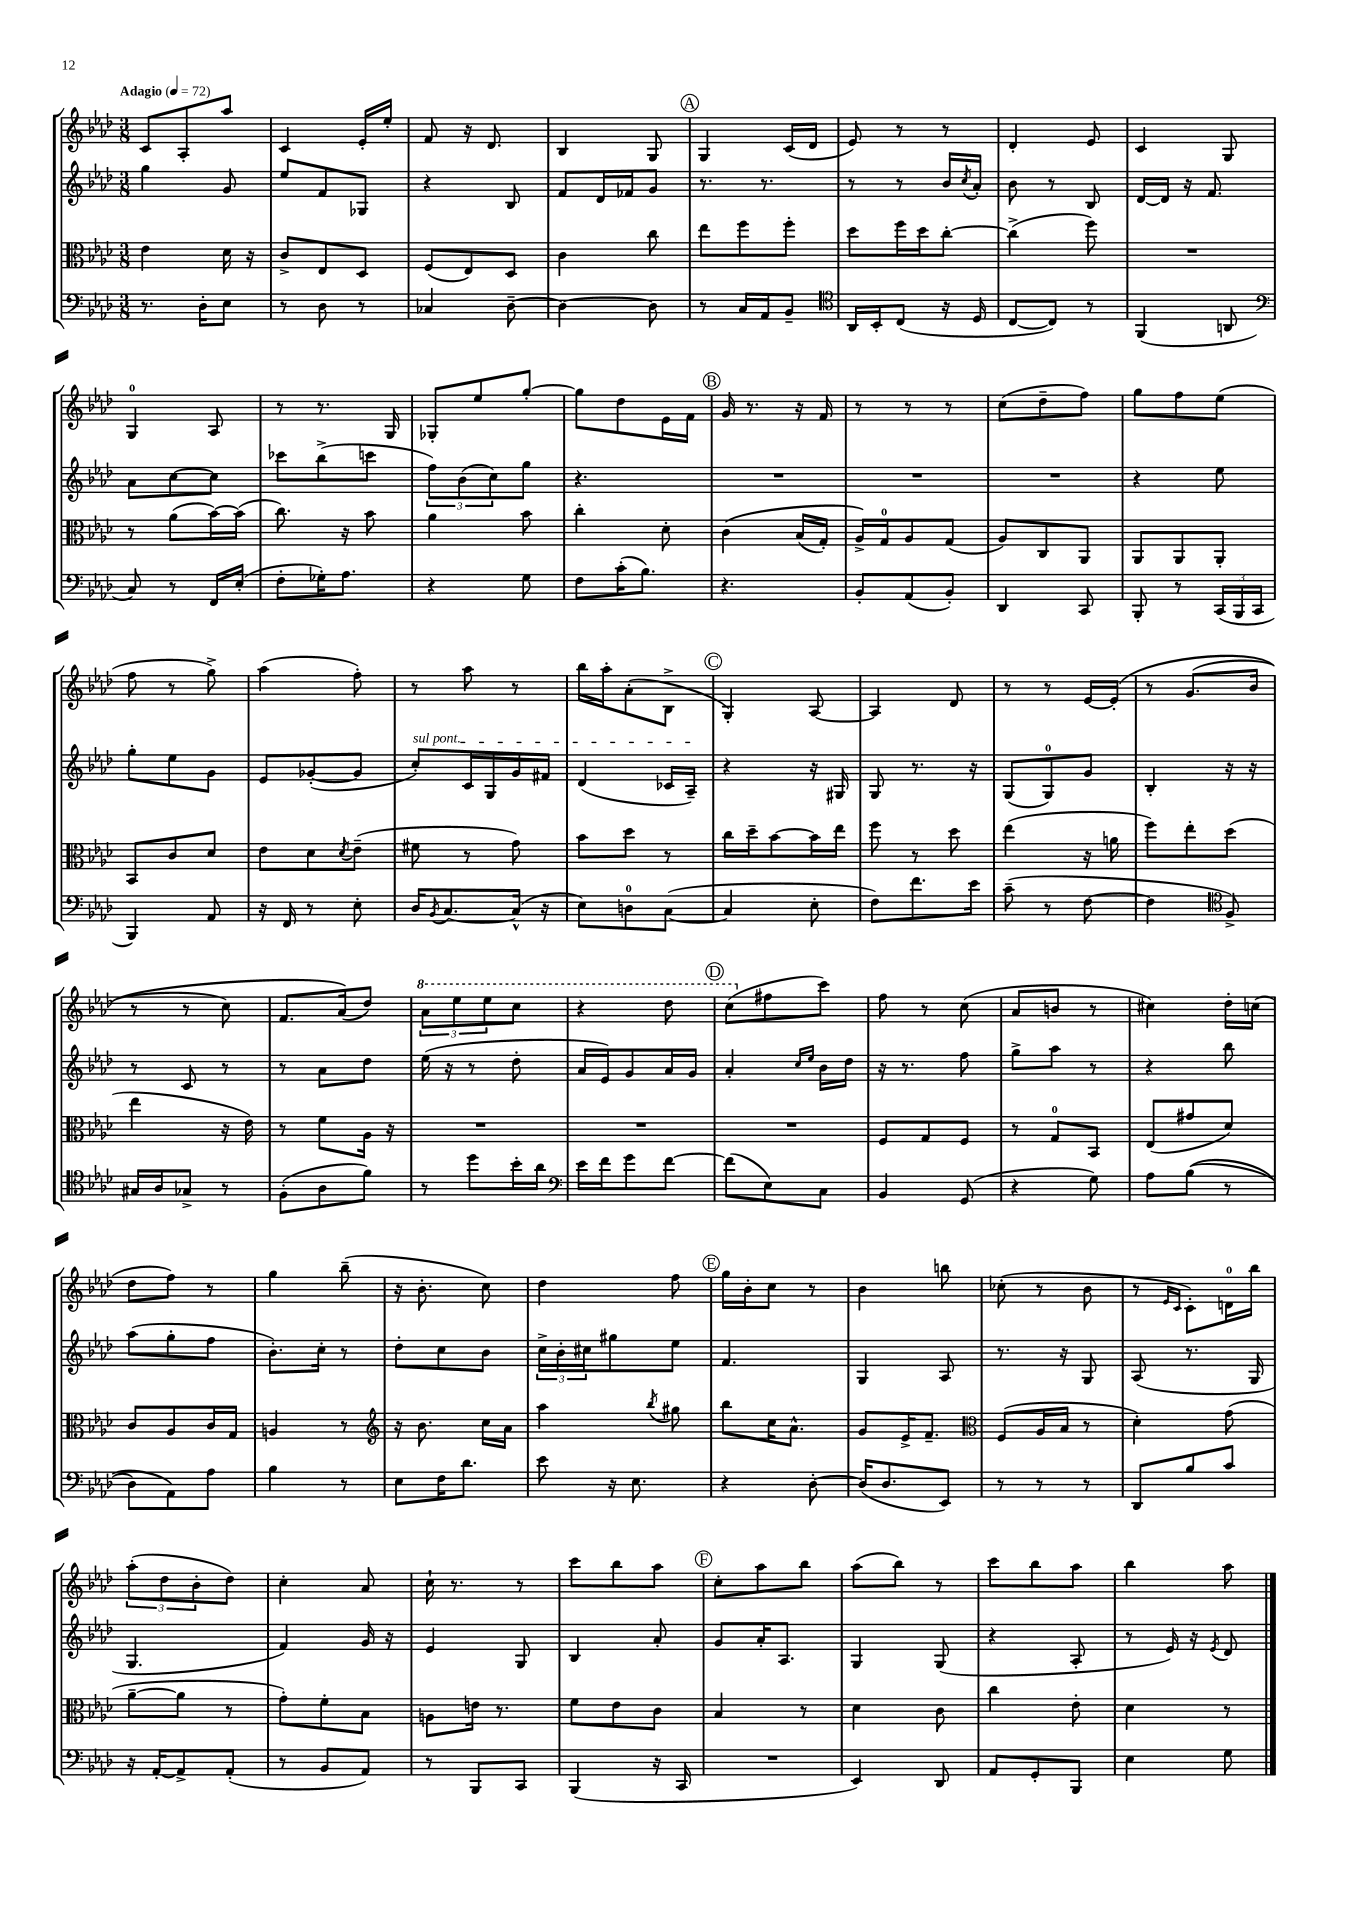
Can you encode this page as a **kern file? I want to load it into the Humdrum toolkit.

**kern	**kern	**kern	**kern
*staff4	*staff3	*staff2	*staff1
*clefF4	*clefC3	*clefG2	*clefG2
*k[b-e-a-d-]	*k[b-e-a-d-]	*k[b-e-a-d-]	*k[b-e-a-d-]
*M3/8	*M3/8	*M3/8	*M3/8
*MM72	*MM72	*MM72	*MM72
8.r	4e-\	4gg\	8c/L
.	.	.	8A-'/
16D-'\LK	.	.	.
8E-\J	16d-\	8g/	8aa-/J
.	16r	.	.
=	=	=	=
8r	8c^/L	8ee-/L	4c/
8D-\	8E-/	8f/	.
8r	8D-/J	8G-/J	16e-'/LL
.	.	.	16ee-'/JJ
=	=	=	=
4C-/	(8F/L	4r	8f/
.	8E-/)	.	16r
.	.	.	8.d-/
[8D-~\	8D-/J	8B-/	.
=	=	=	=
4D-\_	4c\	8f/L	4B-/
.	.	16d-/L	.
.	.	16f-/J	.
8D-\]	8cc\	8g/J	8G/
=	=	=	=
8r	8ee-\L	8.r	4G/
16C/LL	8ff\	.	.
16AA-/J	.	8.r	.
8BB-~/J	8ff'\J	.	(16c/LL
.	.	.	16d-/JJ
=	=	=	=
*clefC4	*	*	*
16AA-/LL	8dd-\L	8r	8e-/)
16BB-'/J	.	.	.
(8C/J	16ff\L	8r	8r
.	16dd-\J	.	.
16r	[8cc'\J	16b-/LL	8r
.	.	8qcc/	.
16D-/	.	16a-'/JJ	.
=	=	=	=
[8C/L	(4cc^\]	8b-\	4d-'/
8C/]J)	.	8r	.
8r	8ff\)	8B-/	8e-/
=	=	=	=
(4FF/	4.r	[16d-/LL	4c/
.	.	16d-/]JJ	.
.	.	16r	.
.	.	8.f/	.
8AA/	.	.	8G/
=	=	=	=
*clefF4	*	*	*
8C/)	8r	8a-\L	4G/
8r	(8a-\L	[8cc\	.
16FF/LL	[16b-\L)	8cc\]J	8A-/
(16E-'/JJ	(16b-\]JJ	.	.
=	=	=	=
8F'\L	8.cc\)	8ccc-\L	8r
16G-'\K)	.	(8bb-^\	8.r
8.A-\J	16r	.	.
.	8b-\	8ccc\J	.
.	.	.	16G/
=	=	=	=
4r	4a-\	12ff\L)	8G-'/L
.	.	(12b-\	.
.	.	.	8ee-/
.	.	12cc\)	.
8G\	8b-\	8gg\J	[8gg'/J
=	=	=	=
8F\L	4cc'\	4.r	8gg\]L
(16c'\K	.	.	8dd-\
8.B-\J)	.	.	.
.	8d-'\	.	16e-\L
.	.	.	16f\JJ
=	=	=	=
4.r	&(4c\	4.r	16g/
.	.	.	8.r
.	(16B-/LL	.	16r
.	16G'/JJ)	.	16f/
=	=	=	=
8BB-'/L	16A-^/LL&)	4.r	8r
.	16G/J	.	.
(8AA-/	8A-/	.	8r
8BB-'/J)	(8G/J	.	8r
=	=	=	=
4DD-/	8A-/L)	4.r	(8cc\L
.	8C/	.	8dd-~\
8CC/	8AA-/J	.	8ff\J)
=	=	=	=
8BBB-'/	8AA-/L	4r	8gg\L
8r	8AA-/	.	8ff\
(24CC/LL	8AA-'/J	8ee-\	(8ee-\J
24BBB-/	.	.	.
24CC/JJ	.	.	.
=	=	=	=
4BBB-/)	8BB-/L	8gg'\L	8ff\
.	8c/	8ee-\	8r
8AA-/	8d-/J	8g\J	8gg^\)
=	=	=	=
16r	8e-\L	8e-/L	(4aa-\
16FF/	.	.	.
8r	8d-\	([8g-'/	.
.	8qd-/	.	.
8E-'\	(8e-~\J	8g-/]J	8ff'\)
=	=	=	=
16D-/LK	8f#\	8cc'/L)	8r
8qBB-/	.	.	.
[8.C/	.	.	.
.	8r	16c/L	8aa-\
.	.	16G/	.
(16C^^/]Jk	8g\)	16g/	8r
16r	.	16f#/JJ	.
=	=	=	=
8E-\L)	8b-\L	(4d-/	16bb-\LL
.	.	.	16aa-'\J
8D\	8dd-\J	.	(8a-'\
([8C\J	8r	16c-/LL	8B-^\J
.	.	16A-~/JJ)	.
=	=	=	=
4C/]	16cc\LL	4r	4G'/)
.	16dd-~\J	.	.
.	[8b-\	.	.
8E-'\	16b-\]L	16r	[8A-/
.	16ee-\JJ	16G#/	.
=	=	=	=
8F\L)	8ff\	8G/	4A-/]
8.f\	8r	8.r	.
.	8dd-\	.	8d-/
16e-\Jk	.	16r	.
=	=	=	=
(8c~\	(4ee-\	(8G/L	8r
8r	.	8G/)	8r
[8F\	16r	8g/J	[16e-/LL
.	16a\	.	&(16e-'/]JJ
=	=	=	=
4F\]	8ff\L)	4B-'/	8r
.	8ee-'\	.	(8.g/L
*clefC4	*	*	*
8F^/)	(8dd-\J	16r	.
.	.	16r	16b-/Jk
=	=	=	=
16G#/LL	4ee-\	8r	8r
16A-/J	.	.	.
8G-^/J	.	8c/	8r
8r	16r	8r	8cc\)
.	16e-\)	.	.
=	=	=	=
(8F'\L	8r	8r	8.f/L
8A-\	8f\L	8a-\L	.
.	.	.	(16a-/k&)
8f\J)	16A-\Jk	8dd-\J	8dd-/J)
.	16r	.	.
=	=	=	=
8r	4.r	(16ee-\	12aa-\L
.	.	16r	.
.	.	.	12eee-\
8dd-\L	.	8r	.
.	.	.	12eee-\
16b-'\L	.	8dd-'\	8ccc\J
16a-\JJ	.	.	.
=	=	=	=
*clefF4	*	*	*
16e-\LL	4.r	16a-/LL	4r
16f\J	.	16e-/J)	.
8g\	.	8g/	.
[8f\J	.	16a-/L	8ddd-\
.	.	16g/JJ	.
=	=	=	=
(8f\]L	4.r	4a-'/	(8ccc\L
8E-\)	.	.	8ff#\
.	.	16qqcc/LL	.
.	.	16qqee-/JJ	.
8C\J	.	16b-\LL	8ccc\J)
.	.	16dd-\JJ	.
=	=	=	=
4BB-/	8F/L	16r	8ff\
.	.	8.r	.
.	8G/	.	8r
(8GG/	8F/J	8ff\	(8cc\
=	=	=	=
4r	8r	8gg^\L	8a-/L
.	8G/L	8aa-\J	8b/J
8G\)	8BB-/J	8r	8r
=	=	=	=
8A-\L	(8E-/L	4r	4cc#\)
&((8B-\J	8g#/	.	.
8r	8d-/J)	8bb-\	16dd-'\LL
.	.	.	(16cc\JJ
=	=	=	=
8D-\L)	8c/L	(8aa-\L	8dd-\L
8AA-\&)	8A-/	8gg'\	8ff\J)
8A-\J	16c/L	8ff\J	8r
.	16G/JJ	.	.
=	=	=	=
4B-\	4A/	8.b-'\L)	4gg\
.	.	16cc'\Jk	.
8r	8r	8r	(8bb-~\
=	=	=	=
*	*clefG2	*	*
8E-\L	16r	8dd-'\L	16r
.	8.b-\	.	8.b-'\
16F\K	.	8cc\	.
8.d-\J	.	.	.
.	16cc\LL	8b-\J	8cc\)
.	16a-\JJ	.	.
=	=	=	=
8e-\	4aa-\	24cc^\LL	4dd-\
.	.	24b-'\	.
.	.	24cc#\J	.
16r	.	8gg#\	.
8.E-\	.	.	.
.	8qbb-/	.	.
.	8gg#\	8ee-\J	8ff\
=	=	=	=
4r	8bb-\L	4.f/	16gg\LL
.	.	.	16b-'\J
.	16cc\K	.	8cc\J
.	8.a-^^\J	.	.
[8D-'\	.	.	8r
=	=	=	=
(16D-/]LK	8g/L	4G/	4b-\
8.D-/	.	.	.
.	16e-^/K	.	.
.	8.f~/J	.	.
8EE-/J)	.	8A-/	8bb\
=	=	=	=
*	*clefC3	*	*
8r	(8F/L	8.r	(8cc-'\
8r	16A-/L	.	8r
.	16B-/JJ	16r	.
8r	8r	8G/	8b-\
=	=	=	=
8DD-/L	4d-'\)	(8A-/	8r
.	.	.	16qqe-/LL
.	.	.	16qqc/JJ
8B-/	.	8.r	8c'\L)
8c/J	(8g\	.	16d\L
.	.	16G/	16bb-\JJ
=	=	=	=
16r	[8a-~\L	4.G/	(12aa-'\L
[16AA-'/LK	.	.	.
.	.	.	12dd-\
8AA-^/]	8a-\]J	.	.
.	.	.	12b-'\
(8AA-'/J	8r	.	8dd-\J)
=	=	=	=
8r	8g'\L)	4f/)	4cc'\
8BB-/L	8f'\	.	.
8AA-/J)	8B-\J	16g/	8a-/
.	.	16r	.
=	=	=	=
8r	8A\L	4e-/	16cc`\
.	.	.	8.r
8BBB-/L	16e\Jk	.	.
.	8.r	.	.
8CC/J	.	8G/	8r
=	=	=	=
(4BBB-/	8f\L	4B-/	8ccc\L
.	8e-\	.	8bb-\
16r	8c\J	8a-'/	8aa-\J
16CC/	.	.	.
=	=	=	=
4.r	4B-/	8g/L	8cc'\L
.	.	16a-'/K	8aa-\
.	.	8.A-/J	.
.	8r	.	8bb-\J
=	=	=	=
4EE-/)	4d-\	4G/	(8aa-\L
.	.	.	8bb-\J)
8DD-/	8c\	(8G/	8r
=	=	=	=
8AA-/L	4cc\	4r	8ccc\L
8GG'/	.	.	8bb-\
8BBB-/J	8e-'\	8A-'/	8aa-\J
=	=	=	=
4E-\	4d-\	8r	4bb-\
.	.	16e-/)	.
.	.	16r	.
.	.	8qe-/	.
8G\	8r	8d-/	8aa-\
==	==	==	==
*-	*-	*-	*-
